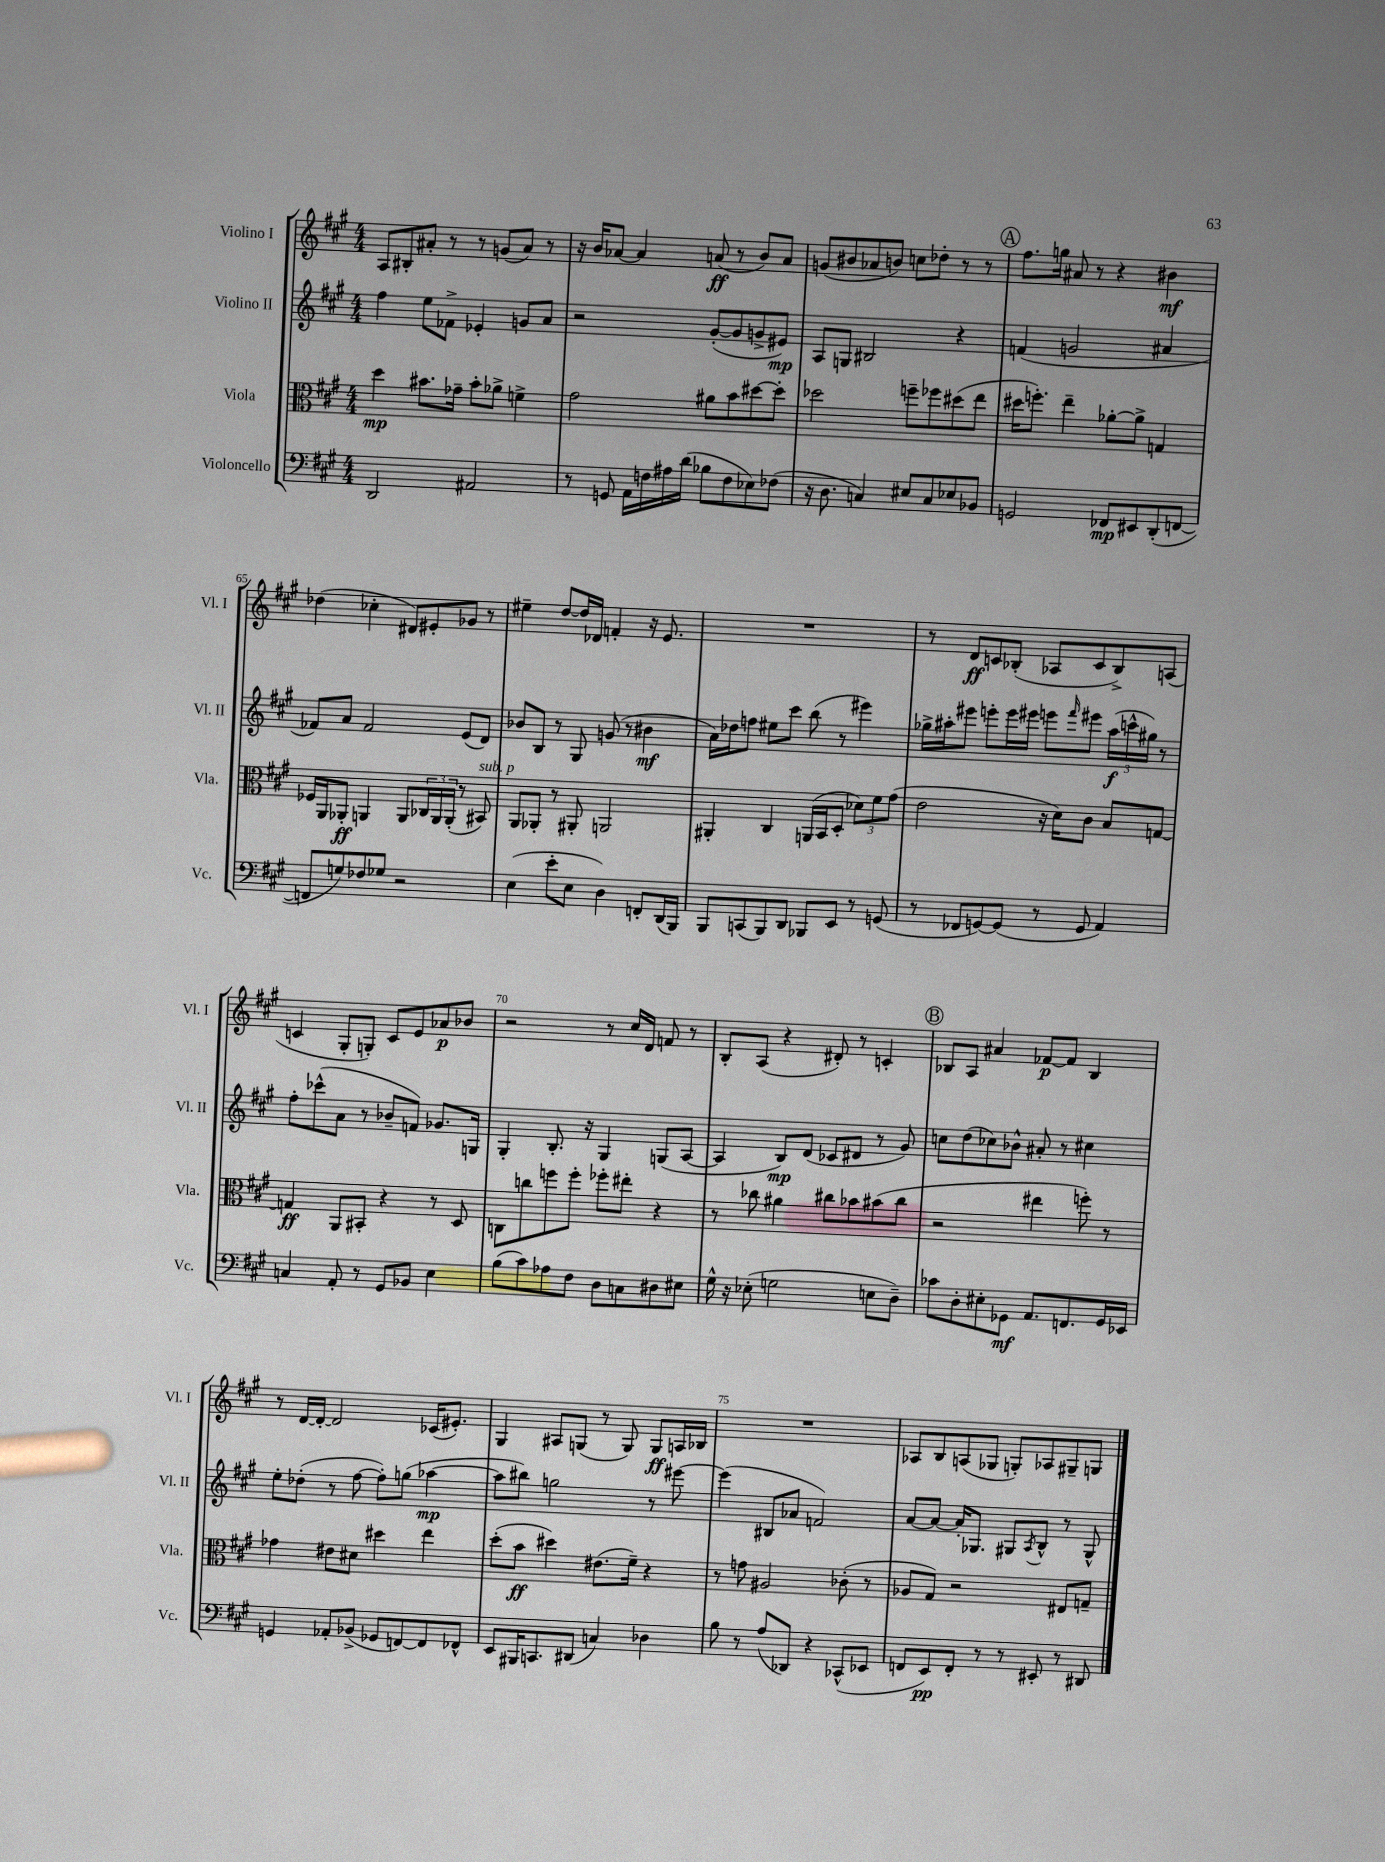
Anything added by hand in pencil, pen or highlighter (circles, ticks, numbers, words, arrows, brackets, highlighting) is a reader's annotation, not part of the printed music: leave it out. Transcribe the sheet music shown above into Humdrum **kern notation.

**kern	**kern	**kern	**kern
*staff4	*staff3	*staff2	*staff1
*clefF4	*clefC3	*clefG2	*clefG2
*k[f#c#g#]	*k[f#c#g#]	*k[f#c#g#]	*k[f#c#g#]
*M4/4	*M4/4	*M4/4	*M4/4
2DD	4dd	4ff#	8A
.	.	.	8B#'
.	8.b#	8ee	8a#'
.	.	8f-^	8r
.	16g-~	.	.
2AA#	8b#'	4e-'	8r
.	8a-^	.	(8g
.	4f^	8g	8a#)
.	.	8a	8r
=	=	=	=
8r	2g#	2r	16r
.	.	.	16b
8GG	.	.	[8a-
16AA	.	.	4a-]
16F	.	.	.
16A#	.	.	.
(16d	.	.	.
8B-	8a#	([8g#'	(8a
8F	8b	8g#]	8r
8E-)	[8dd#	8g^	8b)
(8F-	8dd#']	8e#)	8a
=	=	=	=
16r	2dd-	8A	(8g
8.D	.	.	.
.	.	8G	8b#
4C)	.	2B#	8a-
.	.	.	8b)
8E#	8ff~	.	8cc
8C	8ff-	.	8dd-'
8E-	(8dd#	4r	8r
8BB-	8ee	.	8r
=	=	=	=
2GG	16dd#	(4f	8.ff#
.	8.ff')	.	.
.	.	.	16gg
.	4ee~	2g	8a#
.	.	.	8r
8FF-	[8a-'	.	4r
8EE#	8a-^]	.	.
(8DD'	4G	4a#	4b#
[8FF	.	.	.
=	=	=	=
8FF]	16F-	8f-)	(4dd-
.	16AA	.	.
8G)	8AA-'	8a	.
8F-	4AA	2f-	4cc-'
8G-	.	.	.
2r	8AA	.	8d#)
.	24C-	.	8e#'
.	24AA	.	.
.	(24AA'	.	.
.	8r	(8e	8g-
.	8BB#)	8d)	8r
=	=	=	=
(4E	8AA	8b-	4ee#~
.	8AA-'	8B	.
8e'	8r	8r	[8dd
8E	8AA#'	8G#	16dd]
.	.	.	16d-
4D)	2AA	(8g	4f'
.	.	8r	.
8FF'	.	4b#	16r
.	.	.	8.e
(16DD	.	.	.
16BBB)	.	.	.
=	=	=	=
8BBB	4AA#'	16a)	1r
.	.	16dd-	.
(8CC	.	8ff	.
8BBB)	4C#	8ee#	.
8DD	.	8ccc#	.
8BBB-	(16AA	(8bb	.
.	16BB	.	.
8EE	8D'	8r	.
8r	12d-)	4eee#)	.
.	12f#	.	.
(8GG	.	.	.
.	(12g#	.	.
=	=	=	=
8r	2e	16gg-^	8r
.	.	16aa#'	.
8FF-	.	8eee#	8d
[8GG)	.	8eee'	8c
(8GG]	.	16eee	(8B-'
.	.	16eee#	.
8r	16r	8eee	8A-
.	16d)	.	.
.	.	16qqfff#	.
8GG	8c#	8eee#	8c
4AA)	8B	(24aa#	8B-^)
.	.	24ccc^^	.
.	.	24gg#)	.
.	[8G	8r	(8A
=	=	=	=
4C	4G]	8ff#'	4c
.	.	(8ccc-^^	.
8AA'	8AA	8a	8G#'
8r	8BB#'	8r	8G')
8GG#	4r	8b-~	8c
8BB-	.	8f)	8e
4E	8r	8.g-	8a-
.	8D	.	8b-
.	.	16G	.
=	=	=	=
(8B	8C	4G#'	2r
8c#)	8cc	.	.
8A-	8ff	8.B'	.
8F#	8ff'	.	.
.	.	16r	.
8D	8ff-'	4G#	8r
8C	8ee#'	.	16cc#
.	.	.	16d
8D#	4r	(8G	8f
8E#	.	[8A	8r
=	=	=	=
16G#^^	8r	4A]	8B'
16r	.	.	.
(8E-'	8cc-	.	(8A
2G	4a#	8B)	4r
.	.	(8d	.
.	8cc#	8c-	8d#')
.	8b-	8d#	8r
8E	(8b#	8r	4c'
8D~)	8cc#	8g#)	.
=	=	=	=
8c-	2r	8cc	8B-
8D'	.	(8dd	8A
8E#'	.	8cc-)	4a#
8GG-	.	8b-^^	.
8.AA	4ee#	8a#'	[8f-
.	.	8r	8f-]
8.FF	.	.	.
.	8ff')	4cc#	4B-
16GG-	8r	.	.
16EE-	.	.	.
=	=	=	=
4GG	4g-	8ee'	8r
.	.	(8dd-'	[16d
.	.	.	16d'_
8AA-'	8e#	8r	2d]
(8BB-^	8d#	[8ff#	.
8GG-	4dd#	8ff#'])	.
[8FF)	.	(8gg	.
8FF]	4ee	[4aa-	(16c-
.	.	.	8.e#')
8FF-^^	.	.	.
=	=	=	=
8EE	(8dd'	8aa-]	4G#
16BBB#	8b	8bb#)	.
8.CC	.	.	.
.	4dd#)	2gg	8A#
(8DD#	.	.	(8G
4C)	(8.e#	.	8r
.	.	.	8G)
.	16f#~)	.	.
4D-	4r	8r	8G
.	.	[8eee#	16A
.	.	.	16B-
=	=	=	=
8B	8r	(4eee#]	1r
8r	8g	.	.
(8A	2A#	8B#	.
8DD-)	.	8a-	.
4r	.	2f)	.
(8CC-^^	(8c-'	.	.
8EE-	8r	.	.
=	=	=	=
8FF	8A-	[8a	8A-
8EE)	8G#)	8a_	8B
8FF'	2r	16a']	(8A
.	.	8.G-	.
8r	.	.	8G-
8r	.	8G#	8G')
.	.	8qA	.
8EE#'	.	8B^^	8A-
8r	8E#	8r	8G#~
8DD#	8G~	8G#^^	8G
==	==	==	==
*-	*-	*-	*-
